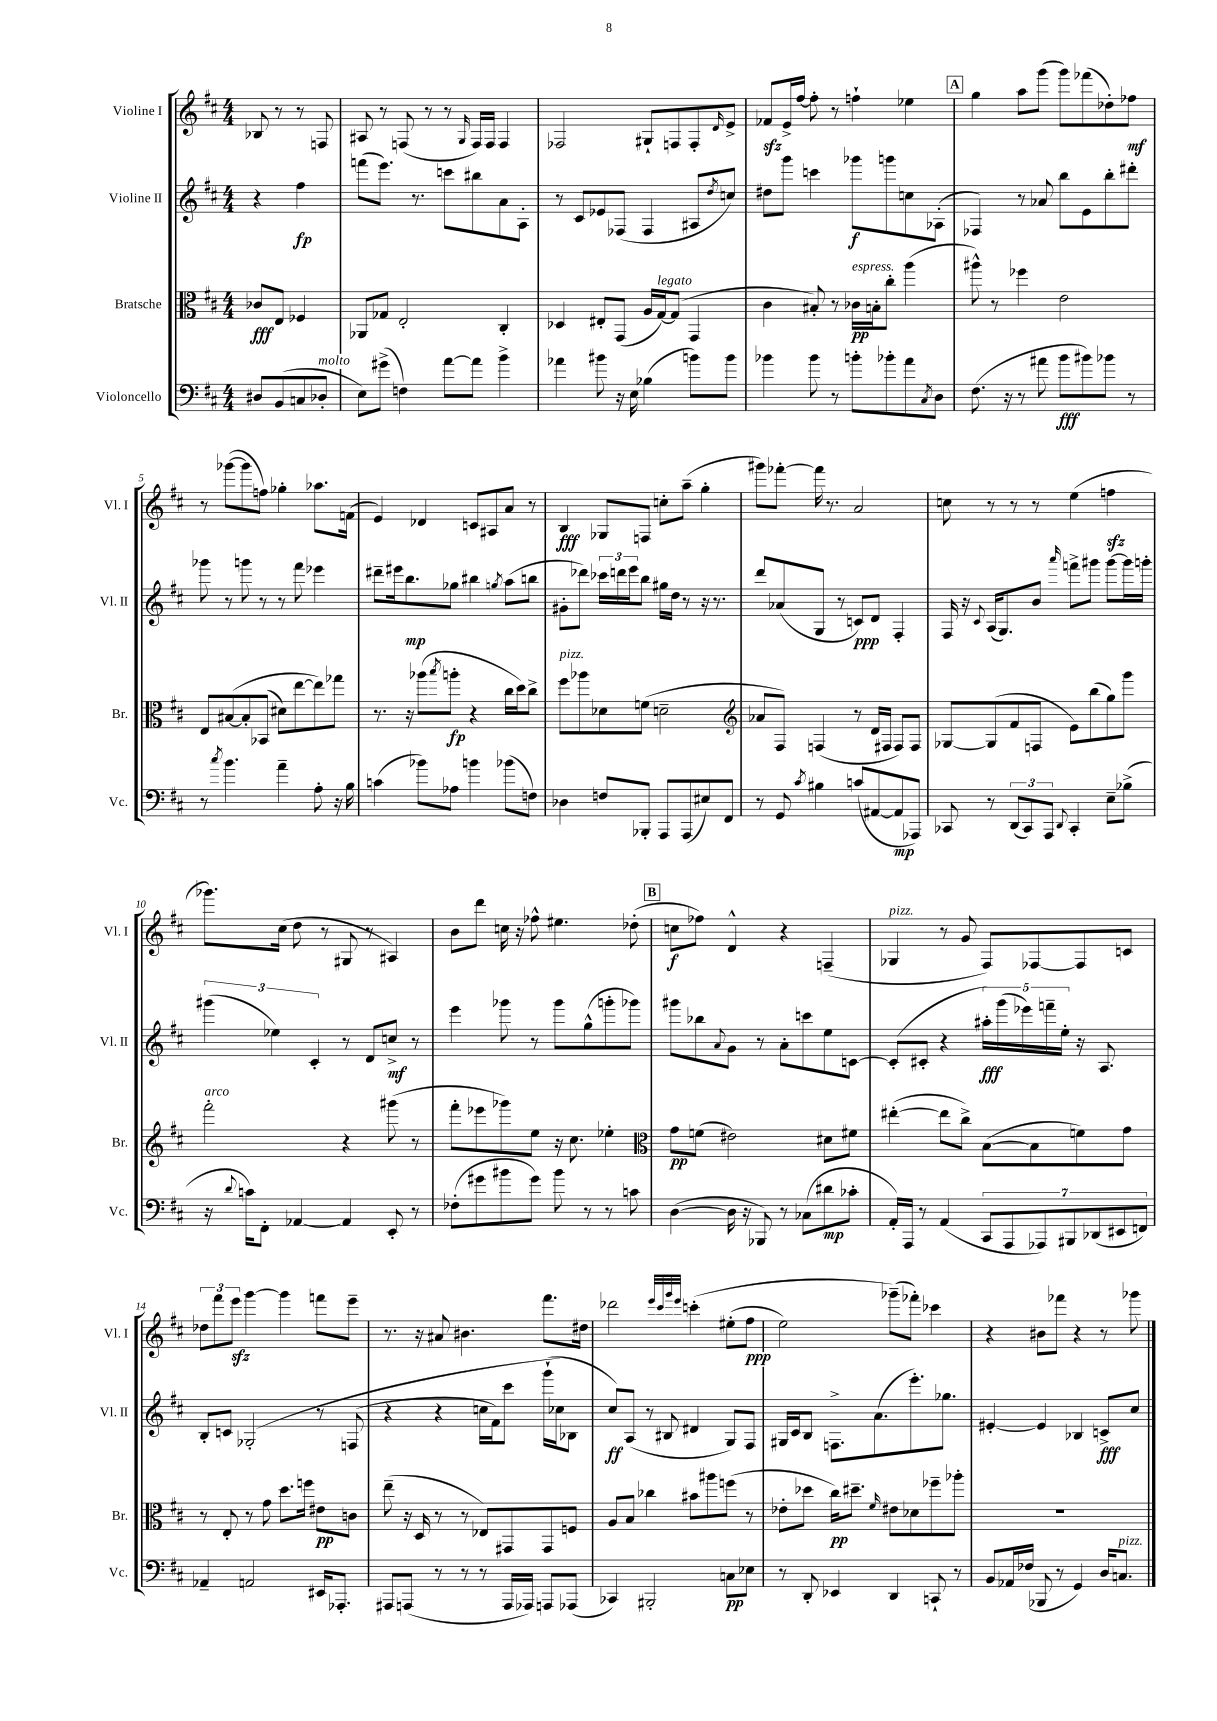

**kern	**kern	**kern	**kern
*staff4	*staff3	*staff2	*staff1
*clefF4	*clefC3	*clefG2	*clefG2
*k[f#c#]	*k[f#c#]	*k[f#c#]	*k[f#c#]
*M4/4	*M4/4	*M4/4	*M4/4
8D#	8c-	4r	8B-
(8BB	8E	.	8r
8C	4F-	4ff#	8r
8D-'	.	.	8F
=	=	=	=
8E)	8AA-	(8fff	8A#
(8g#^	8G-	8.eee)	8r
4F)	2E'	.	(8F
.	.	8.r	.
.	.	.	8r
[8a	.	8ccc	8r
.	.	.	16qqG
8a]	.	8bb#	16F)
.	.	.	16F
4b^	4C#'	8a	4F
.	.	8A'	.
=	=	=	=
4a-	4D-	8r	2F-
.	.	8c#	.
8b#	8E#'	8e-	.
16r	(8GG	(8F-	.
16E	.	.	.
(4B-	16A	4F-	8G#`
.	[16G)	.	.
.	(8G]	.	8F
8b)	4GG	8A#	8F'
.	.	8qdd	16qqd
8b	.	8cc)	8e^
=	=	=	=
4b-	4c#	8dd#	8f-
.	.	8ggg	16e^
.	.	.	[16ff#
8b-	8B#')	4ccc	8ff#']
8r	8r	.	8r
8b'	16c-	8ggg-	4ff`
.	16B'	.	.
8b-'	8cc#'	8ggg	.
8a	(4aa	8cc	4ee-
8qC#	.	.	.
8D	.	(8A-'	.
=	=	=	=
(8.F#	8aa#^^)	4F-)	4gg
.	8r	.	.
16r	.	.	.
8r	4ff-	8r	8aa
8a#	.	8a-	(8ggg
8b	2e	8bb	8ggg)
8b#)	.	8e	(8fff-
8b-	.	8bb'	8dd-')
8r	.	8ddd#'	8ff-
=	=	=	=
8r	8E	8ggg-	8r
8qcc#	.	.	.
4.b	&([8B#	8r	([8ggg-
.	8B#']	8ggg	8ggg-]
.	(8BB-	8r	8ff)
4a~	8d#)	8r	4gg-'
.	[8ee	8fff#	.
8A'	8ee]&)	4eee-	8.aa-
16r	8gg-	.	.
16B	.	.	(16f
=	=	=	=
(4c	8.r	8ddd#~	4e)
.	.	16eee#	.
.	16r	8.bb	.
8b-)	(8aa-	.	4d-
.	8qbb	.	.
8A-	8aa'	8gg-	.
4b	4r	4bb#	8c
.	.	.	8A#
.	.	8qgg	.
(8b-	16cc#	(8aa	8a
.	16dd)	.	.
8F)	8cc#^	8bb	8r
=	=	=	=
4D-	8ff#	8g#'	4B
.	8aa-	8ddd-)	.
8F	8d-	24ccc-	8G-
.	.	24ddd	.
.	.	24eee	.
8BBB-'	(8f	8bb	8F
8AAA	2d~	16gg#	8cc'
.	.	16dd	.
(8AAA	.	8r	(8aa~
8E#)	.	16r	4gg'
.	.	8.r	.
8FF#	.	.	.
=	=	=	=
*	*clefG2	*	*
8r	8a-	8ddd	8ggg#)
8GG	8F#)	(8a-	[8fff-'
8qc#	.	.	.
4B#	(4F	8G	16fff-]
.	.	.	8.r
.	.	8r	.
(8c	8r	8c)	2a
[8AA#	16d	8d	.
.	16F#	.	.
8AA#]	8F#)	4F#'	.
8AAA-)	8F#	.	.
=	=	=	=
8CC-	[8G-	16F#	8cc
.	.	16r	.
.	.	8qqc#	.
8r	(8G-]	(16A	8r
.	.	8.G)	.
(12DD	8f#	.	8r
12CC-)	.	.	.
.	8F	8b	8r
12AAA	.	.	.
8qqDD	.	16qqaaa	.
4CC-'	8e)	8fff^	(4ee
.	(8bb	8ggg#	.
8E~	8gg)	[8ggg#	4ff
(8B-^	8ggg	16ggg#]	.
.	.	16ggg'	.
=	=	=	=
16r	2fff#'	(6ggg#	8.ggg-)
8qqd	.	.	.
16c)	.	.	.
8FF#'	.	.	.
.	.	6ee-)	.
.	.	.	(16cc#
[4AA-	.	.	8dd
.	.	6c#'	.
.	.	.	8r
4AA-]	4r	8r	8G#
.	.	8d	8r
8EE'	(8ggg#	8cc^	4A#)
8r	8r	8r	.
=	=	=	=
(8F-'	8fff#'	4eee	8b
8g#	8eee-	.	8ddd
8b#	8ggg-)	8ggg-	16cc
.	.	.	16r
8g#)	8ee	8r	8ff-^^
8b#	16r	8ggg-	4.ee#
.	8.cc#	.	.
8r	.	(8gg^^	.
8r	4ee-'	8ggg'	.
8c	.	8ggg-)	(8dd-'
=	=	=	=
*	*clefC3	*	*
([4D	8g	8ggg#	8cc
.	(8f	8bb-	8ff-)
.	.	8qqa	.
16D]	2e#)	8g	4d^^
16r	.	.	.
8BBB-)	.	8r	.
8r	.	8a'	4r
(8C-	.	8ccc	.
8d#	8d#	8ee	(4F~
8c-'	8f#	[8c	.
=	=	=	=
16AA')	([4ee#'	(8c']	4G-
16AAA	.	.	.
8r	.	8c#'	.
(4AA	8ee#]	4r	8r
.	8cc#^)	.	8g
14CC#	([8B	20aa#')	8F#)
.	.	(20ggg	.
14AAA	.	.	.
.	.	20eee-)	.
.	8B]	.	[8F-
14AAA-)	.	.	.
.	.	20fff~	.
.	.	20ee'	.
14BBB#	.	.	.
.	8f)	16r	8F-]
(14DD-	.	.	.
.	.	8.A	.
14EE#	.	.	.
.	8g	.	8c
14FF)	.	.	.
=	=	=	=
4AA-~	8r	8B'	12dd-
.	.	.	12fff#
.	8E'	8c	.
.	.	.	12eee
2AA	8r	&(2G-'	[4ggg
.	8g	.	.
.	8.dd	.	4ggg]
.	16ff	.	.
16EE#	8e#	8r	8fff
8.AAA-'	.	.	.
.	8c	(8F	8eee~
=	=	=	=
8AAA#	(8ee~	4r	8.r
(8AAA	16r	.	.
.	16D	.	16r
8r	8r	4r	8a#
8r	8r	.	4.b#
8r	8E-)	16cc	.
.	.	16f#)	.
16AAA	8GG#	8ccc#	.
16AAA-)	.	.	.
8AAA	8GG#	(16ggg`	8.fff#
.	.	16cc-&)	.
(8AAA-	8F	8B-	.
.	.	.	16dd#
=	=	=	=
4CC-)	8A	8cc#)	2ddd-
.	8B	(8A	.
2BBB#'	4cc-	8r	.
.	.	8B#	.
.	.	.	32qqeee
.	.	.	32qqccc#
.	.	.	32qqggg
.	.	.	32qqeee
.	8b#	4d#	&(4ccc'
.	8aa#	.	.
8C	(8ff	8G)	(8ee#'
8E-	8r	8F#	8ff#
=	=	=	=
8r	8e-'	16G#	2ee)
.	.	16c#	.
8DD'	8dd-	8B	.
4EE-	16cc#)	8.F^	.
.	8.dd#~	.	.
.	.	(8.a	.
.	16qqf#	.	.
4DD	8e#	.	(8ggg-~&)
.	8d-	8.eee')	8fff-')
8CC`	8ff-~	.	4ccc-
.	.	8.gg-	.
8r	8aa-'	.	.
=	=	=	=
8BB	1r	[4e#'	4r
16AA-	.	.	.
(16F-	.	.	.
8BBB-	.	4e#]	8b#
8r	.	.	8fff-
4GG)	.	4B-	4r
16D	.	8c^	8r
8.C	.	.	.
.	.	8cc#	8ggg-
==	==	==	==
*-	*-	*-	*-
